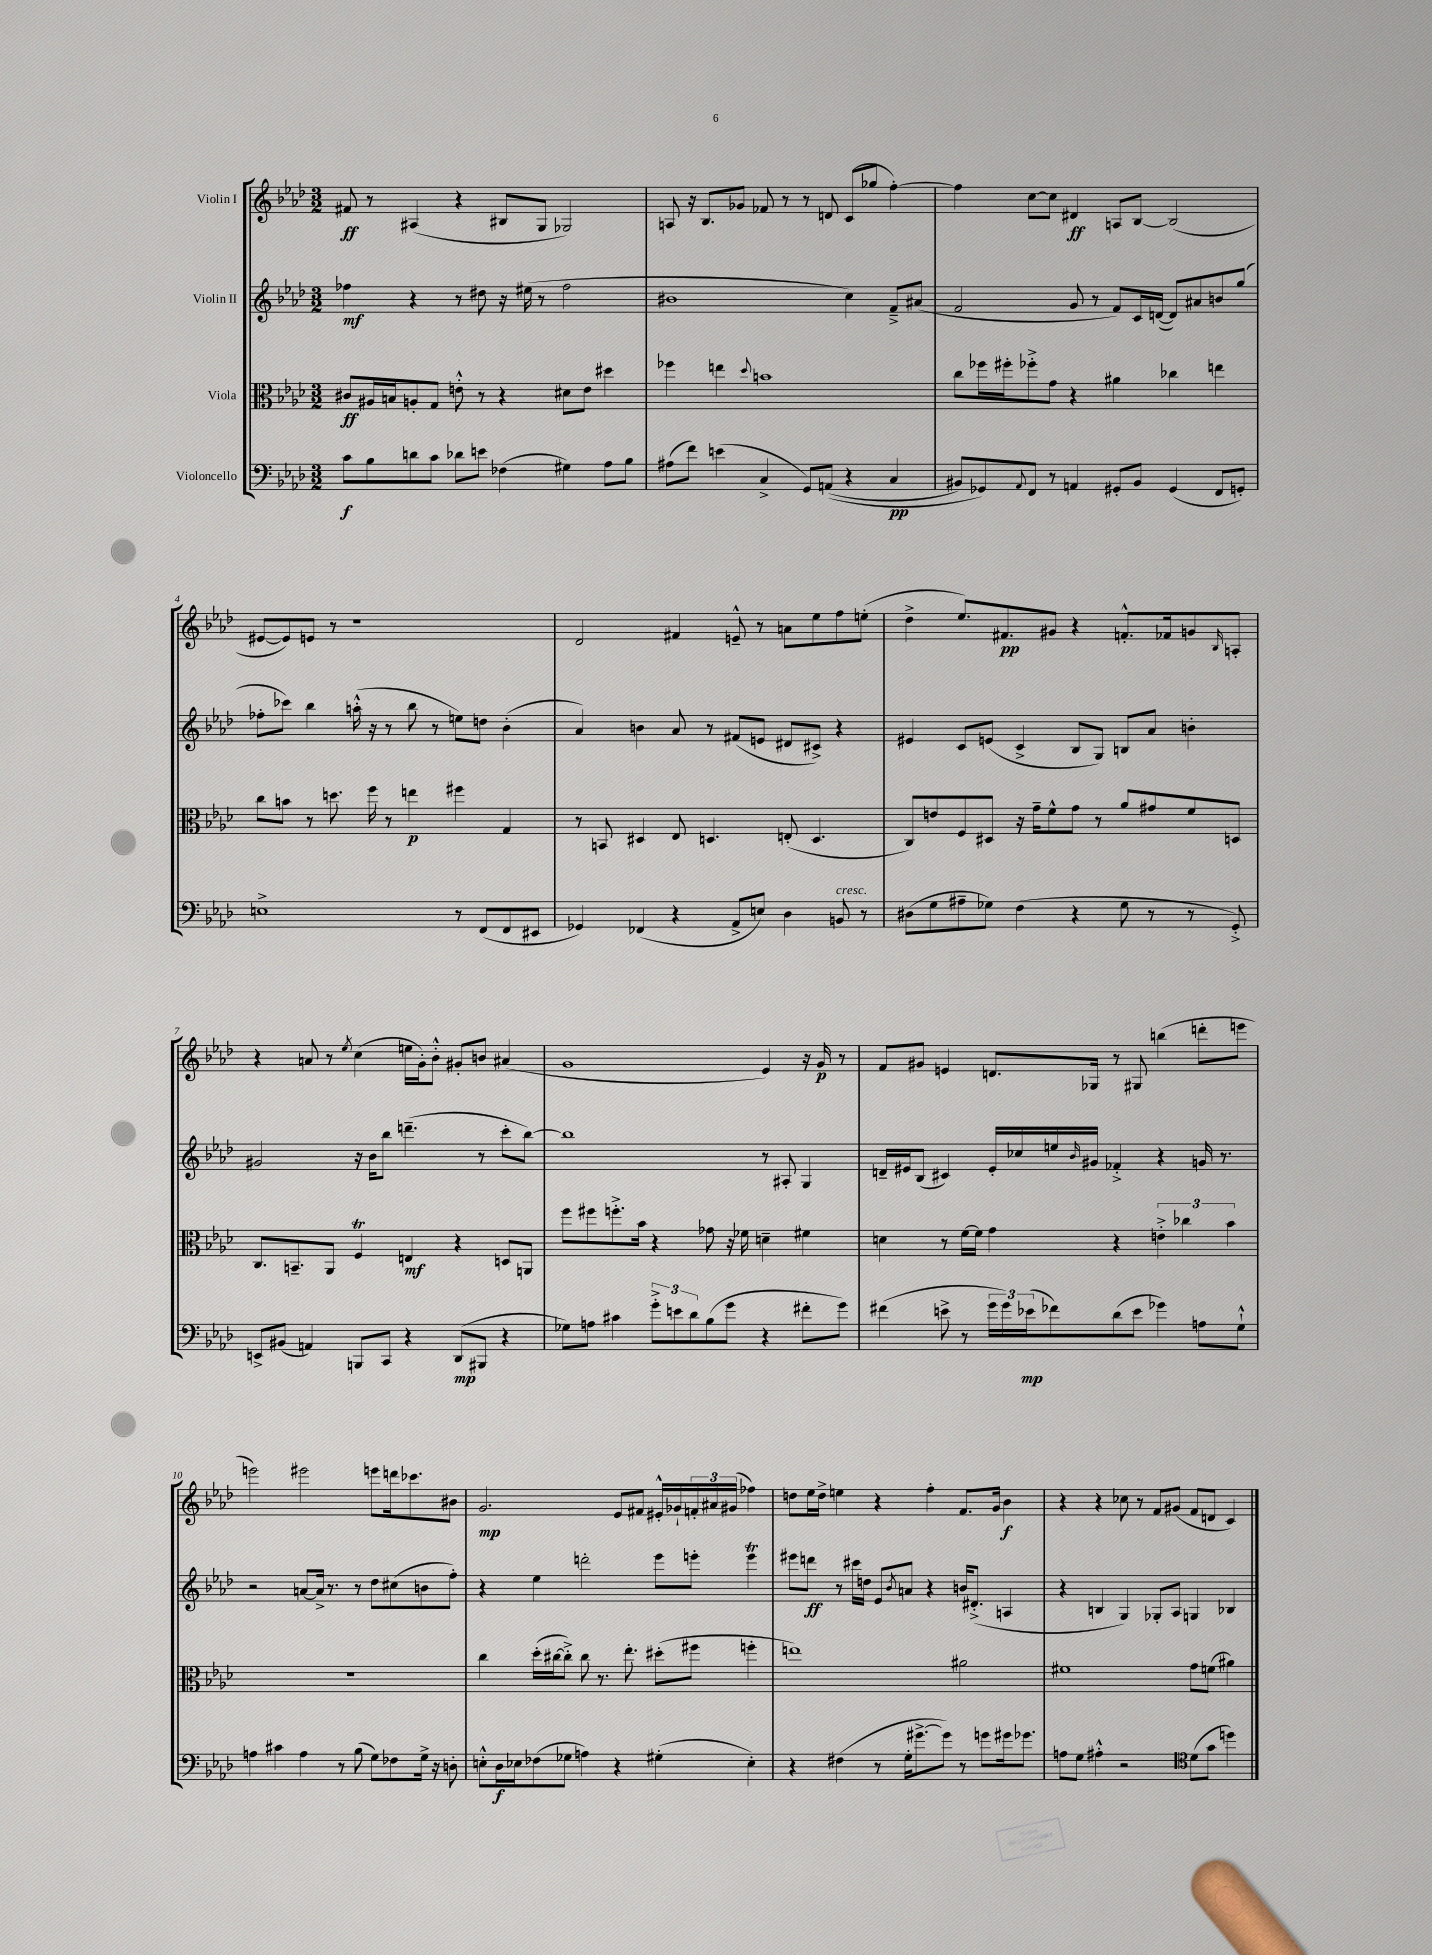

**kern	**kern	**kern	**kern
*staff4	*staff3	*staff2	*staff1
*clefF4	*clefC3	*clefG2	*clefG2
*k[b-e-a-d-]	*k[b-e-a-d-]	*k[b-e-a-d-]	*k[b-e-a-d-]
*M3/2	*M3/2	*M3/2	*M3/2
8c	8c#	4ff-	8f#
8B-	16A#	.	8r
.	16B	.	.
8d	8A'	4r	(4A#
8c	8G	.	.
8d-	8e'^^	8r	4r
8e	8r	8dd#	.
(4F-	4r	16r	8B#
.	.	(16ee#	.
.	.	8r	8G
4G#)	8d#	2ff-	2G-)
.	8e	.	.
8A-	4dd#	.	.
8B-	.	.	.
=	=	=	=
(8A#	4ff-	1b#	8A
8f)	.	.	16r
.	.	.	8.B-
(4e	4ee	.	.
.	.	.	8g-
.	8qqdd-	.	.
4C^	1b	.	8f-
.	.	.	8r
8GG)	.	.	8r
&((8AA	.	.	8d
4r	.	4cc)	(8c
.	.	.	8gg-
4C	.	8f~^	[4ff')
.	.	(8a#	.
=	=	=	=
8BB#)	8cc	2f	4ff]
8GG-&)	16ff-	.	.
.	16ff#'	.	.
8qqAA-	.	.	.
8FF	8ff-'^	.	[8cc
8r	8g	.	8cc]
4AA	4r	8g	4d#
.	.	8r	.
8GG#'	4a#	8f)	8A
8BB#	.	16c	[8B-
.	.	([16d	.
(4GG#	4cc-	8d])	(2B-]
.	.	8a#	.
8FF	4ee	8b	.
8GG')	.	(8gg	.
=	=	=	=
1E^	8cc	8ff-'	[8e#
.	8b	8ccc-)	8e#])
.	8r	4bb-	8e
.	8.dd	.	8r
.	.	(16aa'^^	1r
.	16ff	16r	.
.	8r	8r	.
.	4ee	8bb-	.
.	.	8r	.
8r	4ff#	8ee)	.
(8FF	.	8dd	.
8FF	4G	(4b-'	.
8EE#	.	.	.
=	=	=	=
4GG-)	8r	4a-)	2d-
.	8BB	.	.
(4FF-	4D#	4b	.
4r	8E-	8a-	4f#
.	4.D	8r	.
8AA-^	.	(8f#	8e~^^
8E)	.	8e	8r
4D-	(8E'	8d#	8a
.	4.D	8c#^)	8ee-
8BB	.	4r	8ff
8r	.	.	(8ee'
=	=	=	=
(8D#	8C)	4e#	4dd-^
8G	8e	.	.
8A#~	8F	8c	8.ee-)
8G-)	8D#	(8e	.
.	.	.	8.f#
(4F	16r	4c^	.
.	16g~	.	.
.	8f^^	.	8g#
4r	8g	8B-	4r
.	8r	8G)	.
8G-	8a-	8B	8.f'^^
8r	8g#	8a-	.
.	.	.	16f-
8r	8f	4b'	8g
.	.	.	16qqB-
8GG'^)	8D	.	8A'
=	=	=	=
8EE^	8.C	2g#	4r
(8BB#	.	.	.
.	8.BB~	.	.
4AA)	.	.	8a
.	8AA-	.	8r
.	.	.	8qee-
8BBB	4F	16r	(4cc
.	.	16b-	.
8CC	.	8bb-	.
4r	4E	(4.ddd~	16ee
.	.	.	16g')
.	.	.	8b-'^^
(8DD-	4r	.	8g#'
8BBB#	.	8r	8b
4r	8D	8ccc'	(4a#
.	8AA	[8bb-)	.
=	=	=	=
8G-)	8ff	1bb-]	1g
8A	8ff#	.	.
4c#	8.ff'^	.	.
.	16b-	.	.
12g'^	4r	.	.
12e	.	.	.
12d-	.	.	.
(8B-	8g-	.	.
8g	16r	.	.
.	16f-	.	.
4r	4d~	8r	4e-)
.	.	8A#'	.
8f#'	4f#	4G	16r
.	.	.	16g
8g)	.	.	8r
=	=	=	=
(4f#	4d	16d~	8f
.	.	16e#	.
.	.	(8B-	8g#
8e^	8r	4c#)	4e
8r	[16f	.	.
.	16f]	.	.
24g	4g	16e#'	8.d
24g)	.	.	.
.	.	16cc-	.
(24e-	.	.	.
8f-)	.	16ee	.
.	.	16qqb-	.
.	.	16g#	16G-
(8d-	4r	4f-'^	8r
8e-	.	.	8G#
4g-)	6e'^	4r	(4bb
.	6cc-	.	.
8A	.	16g	8ddd'
.	.	8.r	.
.	6b-	.	.
8G`^^	.	.	8eee
=	=	=	=
4A	1.r	2r	2eee)
4c#	.	.	.
4A	.	[8a	2eee#
.	.	16a^]	.
.	.	8.r	.
8r	.	.	.
(8B-	.	8r	.
8G)	.	8dd-	8eee
8F-	.	(8cc#	16ddd
.	.	.	8.ccc-
16G^	.	8b	.
16r	.	.	.
8D'	.	8ff')	8b#
=	=	=	=
8E'^^	4cc	4r	2.g
16D-	.	.	.
16E-	.	.	.
(8F-	(16dd-'	4ee-	.
.	[16cc#	.	.
8G-	8cc#'^])	.	.
4A)	8cc#	2ddd'	.
.	8.r	.	.
4r	.	.	8e-
.	8.ee-'	.	.
.	.	.	8f#
(4G#'	(8dd#'	8eee-	16e#'^^
.	.	.	16g-`
.	8ff#	8eee'	24f'
.	.	.	24a#
.	.	.	(24g#
4E-')	4ff'	4eee	4ff-)
=	=	=	=
4r	1ee)	8eee#	8dd
.	.	8ddd	16ee-
.	.	.	16dd^
(4F#	.	8r	4ee
.	.	16ccc#	.
.	.	16dd	.
8r	.	8e-	4r
.	.	8qb-	.
16G'	.	8a	.
[8.g#^	.	.	.
.	.	4r	4ff'
8g#])	.	.	.
8r	2a#	16b	8.f
.	.	(8.d#'^	.
8g	.	.	.
.	.	.	16g
16g#	.	4A	4b-
8.g-	.	.	.
=	=	=	=
8A	1f#	4r	4r
8G	.	.	.
4A#'^^	.	4B	4r
2r	.	4G)	8cc-
.	.	.	8r
.	.	8G-'	8f
.	.	8A-	(8g#
*clefC4	*	*	*
(8d-	8g	4G	8f
8g	(8f	.	8d
4dd)	4a#)	4B-	4c)
==	==	==	==
*-	*-	*-	*-
